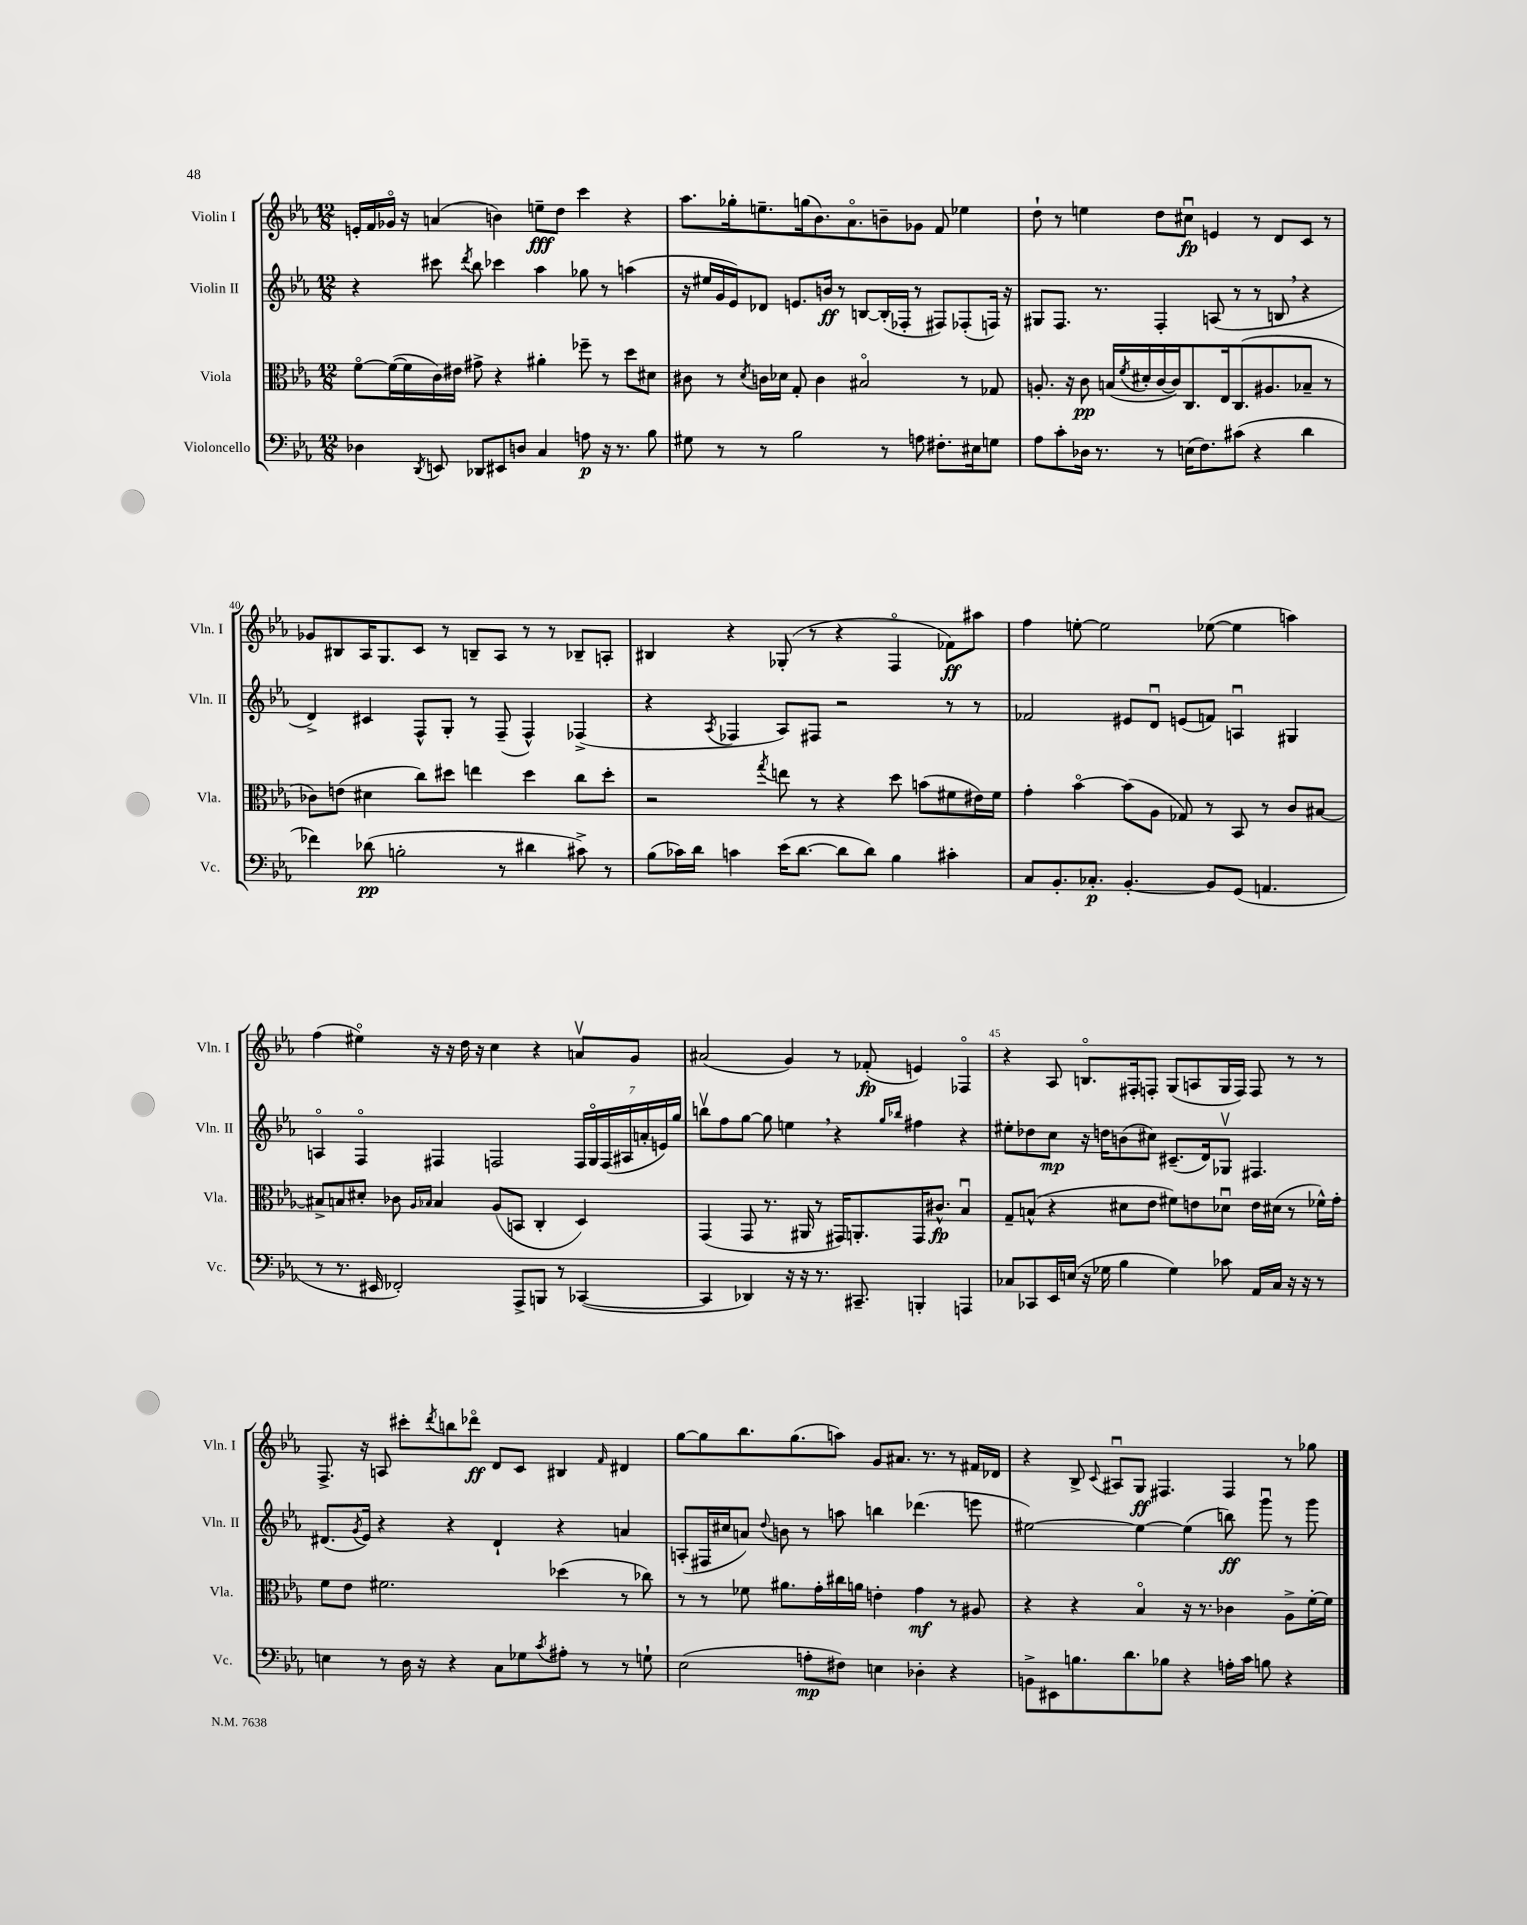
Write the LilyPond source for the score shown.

<<
\new StaffGroup <<
\new Staff = "s0" \with { instrumentName = "Violin I" shortInstrumentName = "Vln. I" } {
    \clef treble \key ees \major \numericTimeSignature \time 12/8
    e'16-. f'16 ges'16\flageolet r16 a'4( b'4) e''8--\fff d''8 c'''4 r4 |
    aes''8. ges''16-. e''8.-- g''16( bes'8.) aes'8.\flageolet b'8-- ges'8 f'8 ees''4 |
    d''8-! r8 e''4 d''8 cis''8\downbow\fp e'4 r8 d'8 c'8 r8 |
    ges'8 bis8 aes16 g8. c'8 r8 b8-- aes8 r8 r8 bes8-- a8-. |
    bis4 r4 ges8-.( r8 r4 f4\flageolet fes'8\ff) ais''8 |
    f''4 e''8~-. e''2 ees''8~( ees''4 a''4) |
    f''4( eis''4\flageolet) r16 r16 d''16 r16 c''4 r4 a'8\upbow g'8 |
    ais'2( g'4) r8 fes'8-.\fp( e'4) fes4\flageolet |
    r4 aes8 b8.\flageolet fis16-. f8-. g8( a8 g16 f16) f8 r8 r8 |
    f8.-> r16 a8 cis'''8-. \acciaccatura { d'''8 } b''8 des'''8\flageolet\ff d'8 c'8 bis4 \grace { f'16 } dis'4 |
    g''8~ g''8 bes''8. g''8.( a''8) g'8 ais'8. r8. r8 fis'16 des'16 |
    r4 bes8-> \appoggiatura { c'8 } ais8\downbow g8\ff fis4. fis4 r8 ges''8 \bar "|." |
}
\new Staff = "s1" \with { instrumentName = "Violin II" shortInstrumentName = "Vln. II" } {
    \clef treble \key ees \major \numericTimeSignature \time 12/8
    r4 cis'''8 \acciaccatura { d'''8 } bes''8 ces'''4 aes''4 ges''8 r8 a''4( |
    r16 eis''16 g'16 ees'16) des'8 e'8. b'16\ff r8 b8~ b16-.( fes16-. r8 fis8) fes8-.( f16) r16 |
    gis8 f8. r8. f4-. a8( r8 r8 b8 \breathe r4 |
    d'4->) cis'4 f8-^ g8-. r8 f8--( f4-^) fes4->( |
    r4 \acciaccatura { aes8 } fes4 aes8) fis8 r2 r8 r8 |
    fes'2 eis'8 d'8\downbow e'8( f'8) a4\downbow gis4 |
    a4\flageolet f4\flageolet fis4 f2 \tuplet 7/4 { f16 g16\flageolet f16( ais16 a'16-. e'16) g''16 } |
    b''8\upbow f''8 g''8~ g''8 e''4 \breathe r4 \grace { g''16 bes''16 } fis''4 r4 |
    eis''8-. des''8 c''8\mp r16 d''16 b'8( cis''8) cis'8.--( d'16) ges8\upbow fis4. |
    dis'8.( \acciaccatura { g'8 } ees'16) r4 r4 dis'4-! r4 a'4 |
    a8-.( fis16 cis''16 a'8) \appoggiatura { d''8 } b'8 r8 a''8 b''4 des'''4.( e'''8 |
    eis''2~) eis''4~ eis''4( b''8\ff) g'''8\downbow r8 g'''8 \bar "|." |
}
\new Staff = "s2" \with { instrumentName = "Viola" shortInstrumentName = "Vla." } {
    \clef alto \key ees \major \numericTimeSignature \time 12/8
    f'8~\flageolet f'16~( f'16 c'16) eis'16 gis'8-> r4 ais'4-. fes''8-- r8 d''8 dis'8 |
    cis'8 r8 \acciaccatura { d'8 } c'16 des'16 g8-. c'4 bis2\flageolet r8 ges8 |
    a8.-. r16 c'8\pp b16( \acciaccatura { f'8 } dis'16-. c'16~ c'16) c8. ees16 c8.( ais8. bes8-- r8 |
    ces'8) e'8( dis'4 c''8) dis''8 e''4 dis''4 c''8 dis''8-. |
    r2 \acciaccatura { g''8 } e''8 r8 r4 d''8 b'8( fis'8 eis'16) fis'16 |
    g'4-. bes'4~\flageolet bes'8( aes8 ges8) r8 bes,8 r8 c'8 bis8~ |
    bis8-> b8 dis'8-. ces'8 \grace { aes16 bes16 } bes4 aes8( b,8 c4-. d4) |
    g,4( g,8 r8. ais,16 r8 gis,16) a,8.-. gis,16 cis'8.-^\fp bes4\downbow |
    g8-- b8-^( r4 dis'8 ees'8 fis'8) e'8 des'8\downbow e'16 dis'16( r8 fes'16-^) g'16-. |
    f'8 ees'8 fis'2. des''4( r8 ces''8) |
    r8 r8 fes'8 ais'8. g'16-. cis''16 a'16 e'4-. g'4\mf r8 ais8 |
    r4 r4 bes4\flageolet r16 r8. ces'4 aes8-> f'16~-. f'16 \bar "|." |
}
\new Staff = "s3" \with { instrumentName = "Violoncello" shortInstrumentName = "Vc." } {
    \clef bass \key ees \major \numericTimeSignature \time 12/8
    des4 \acciaccatura { d,8 } e,8 des,8 eis,8 d8 c4 a8\p r16 r8. bes8 |
    gis8 r8 r8 bes2 r8 a8 fis8.-. eis16 g8 |
    aes8 c'8-. des16 r8. r8 e16( f8.) cis'8( r4 d'4 |
    fes'4) des'8\pp( b2-. r8 dis'4 cis'8->) r8 |
    bes8( ces'16) d'16 c'4 ees'16( d'8.~ d'8 d'8) bes4 cis'4-. |
    c8 bes,8.-. ces8.-.\p bes,4.~-. bes,8 g,8( a,4. |
    r8 r8. eis,16 fes,2-.) aes,,8-> b,,8 r8 ces,4~( |
    ces,4 des,4) r16 r16 r8. cis,8.-- b,,4-. a,,4 |
    ces8 ces,8 ees,16 e16( r16 ges16 bes4 ges4) ces'8 aes,16 ces16 r16 r16 r8 |
    e4 r8 d16 r16 r4 c8 ges8 \acciaccatura { c'8 } ais8-. r8 r8 g8-! |
    ees2( a8-.\mp fis8) e4 des4-. r4 |
    b,8-> eis,8 b8. d'8. bes8 r4 a16-. c'16 b8 r4 \bar "|." |
}
>>
>>
\layout { \context { \Score currentBarNumber = #37 \override BarNumber.break-visibility = ##(#f #t #t) barNumberVisibility = #(every-nth-bar-number-visible 5) } }
